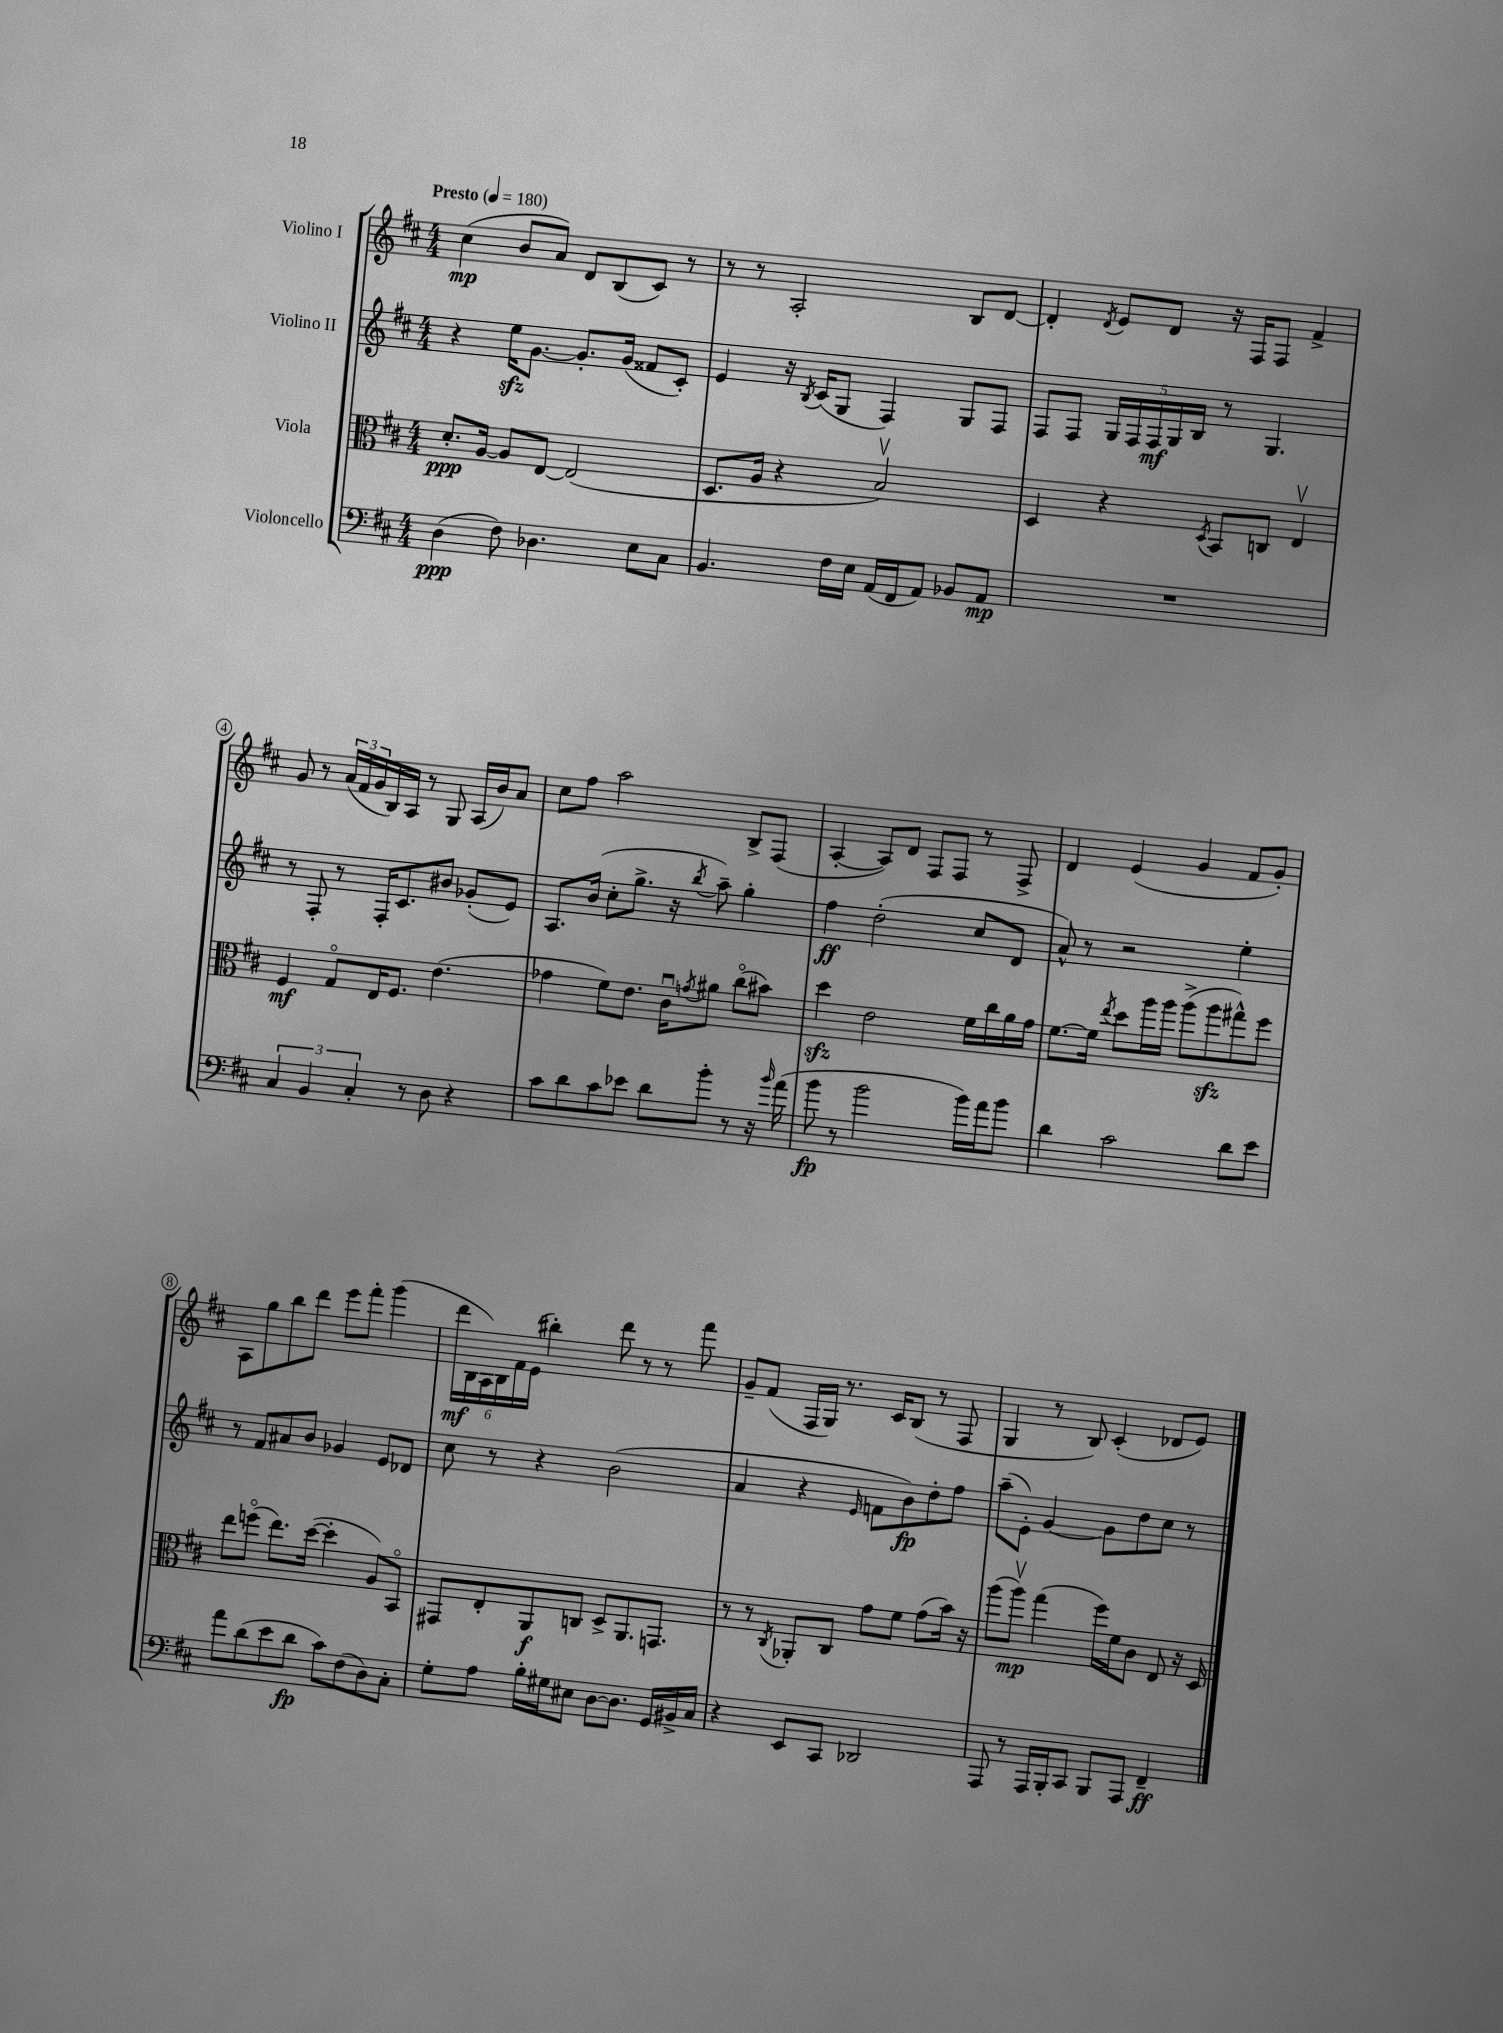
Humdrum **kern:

**kern	**kern	**kern	**kern
*staff4	*staff3	*staff2	*staff1
*clefF4	*clefC3	*clefG2	*clefG2
*k[f#c#]	*k[f#c#]	*k[f#c#]	*k[f#c#]
*M4/4	*M4/4	*M4/4	*M4/4
*MM180	*MM180	*MM180	*MM180
(4D\	8.d'/L	4r	(4cc#\
.	[16A/Jk	.	.
8F#\)	8A/]L	16ee\LK	8b/L
.	.	[8.g\J	.
4.D-\	[8E/J	.	8a/J)
.	(2E/]	8.g'/]L	8d/L
.	.	.	(8B/
.	.	(16g/Jk	.
8E\L	.	8f##/L	8c#/J)
8C#\J	.	8c#'/J)	8r
=	=	=	=
4.BB/	8.D/L	4e/	8r
.	.	.	8r
.	16A/Jk	.	.
.	4r	16r	2A'/
.	.	8qB/	.
.	.	(16c#/LK	.
16F#\LL	.	8G/J	.
16E\JJ	.	.	.
(16AA/LL	2Bv/)	4F#/)	.
16FF#/J	.	.	.
8AA/J)	.	.	.
8BB-/L	.	8G/L	8B/L
8AA/J	.	8F#/J	[8d/J
=	=	=	=
1r	4D/	8F#/L	4d'/]
.	.	8F#/J	.
.	.	.	8qd/
.	4r	20G/LL	8e/L
.	.	20F#/	.
.	.	20F#/	.
.	.	.	8d/J
.	.	20G/	.
.	.	20B/JJ	.
.	8qD/	.	.
.	8BB/L	8r	16r
.	.	.	16F#/LK
.	8C/J	4.G/	8F#/J
.	4Ev/	.	4f#^/
=	=	=	=
6C#/	4F#/	8r	8g/
.	.	8F#'/	8r
6BB/	.	.	.
.	8Go/L	8r	(24a/LL
.	.	.	24f#/
6C#'/	.	.	24g/
.	16E/K	16F#'/LK	16B/)
.	8.F#/J	8.c#/	16A/JJ
8r	.	.	8r
8D\	(4.e\	8b#/J	8G/
4r	.	(8g-'/L	(16A/LL
.	.	.	16b/J)
.	.	8e/J)	8a/J
=	=	=	=
8c#\L	4g-\	8.A/L	8cc#\L
8d\	.	.	8ff#\J
.	.	(16b/Jk	.
8c#\	8f#\L)	8cc#'\L	2aa\
8e-\J	8.e\J	8.gg^\J	.
8d\L	.	.	.
.	16c#u\LK	16r	.
.	8qg/	8qbb/	.
8b'\J	8a#\J	8aa~\)	.
8r	(8cc#o\L	4gg'\	8B^/L
16r	8b#\J)	.	(8F#/J
16qqb/	.	.	.
(16a\	.	.	.
=	=	=	=
8b\	4dd\	4ff#\	[4A'/
8r	.	.	.
2b\	2e\	(2dd'\	8A/]L)
.	.	.	8d/J
.	.	.	8F#/L
.	.	.	8F#/J
16b\LL)	16f#\LL	8cc#/L	8r
16a\J	16cc#\	.	.
8b\J	16a\	8d/J	8F#^/
.	16g\JJ	.	.
=	=	=	=
4d\	[8.f#\L	8a^^/)	4d/
.	.	8r	.
.	16f#\]Jk	.	.
.	8qee/	.	.
2c#\	8dd\L	2r	(4e/
.	16aa\L	.	.
.	16aa\JJ	.	.
.	(8aa^\L	.	4g/
.	8aa\	.	.
8d\L	8gg#^^\)	4ee'\	8f#/L
8e\J	8ff#\J	.	8g'/J)
=	=	=	=
8a\L	8ee\L	8r	8A\L
(8d\	(8ffo\J	8f#/L	8gg\
8e\	8.ee\L)	8a#/	8bb\
8d\J	.	8b/J	8ddd\J
.	([16dd\Jk	.	.
8c#\L)	4dd'\]	4g-/	8eee\L
(8F#\	.	.	8fff#'\J
8D\)	8A/L)	8e/L	(4ggg\
8C#'\J	8BBo/J	8d-/J	.
=	=	=	=
8G'\L	8GG#/L	8cc#\	24ddd\LL
.	.	.	24B\
.	.	.	24A\)
8A\J	8E'/	8r	24B\
.	.	.	24f#\
.	.	.	(24e\JJ
16B'\LL	8AA/	4r	4bb#'\)
16G#\J	.	.	.
8E#\J	8C/J	.	.
[8D\L	8D^/L	(2b\	8ddd\
8.D\]J	8.AA/	.	8r
.	.	.	8r
16GG/LL	8.GG/J	.	.
16BB#^/	.	.	8fff#\
16C#/JJ	.	.	.
=	=	=	=
4r	8r	4a/	8g~/L
.	8r	.	(8f#/J
.	8qC#/	.	.
8EE/L	8AA-'/L	4r	16F#/LL
.	.	.	16G/JJ)
8CC#/J	8C#/J	.	8.r
.	.	16qqe/	.
2DD-/	8g\L	8f\L	.
.	.	.	16c#/LK
.	8f#\J	8b\)	(8B/J
.	(8g\L	8dd'\	8r
.	16b\Jk)	8ff#\J	8F#/
.	16r	.	.
=	=	=	=
8AAA/	(8aa\L	(8aa~\L	4G/
8r	8aav\J)	8e'\J)	.
16AAA/LL	(4gg\	[4g/	8r
16BBB'/J	.	.	.
8CC#/J	.	.	8B/)
8BBB/L	16ff#\LL)	8g\]L	(4c#'/
.	16f#\J	.	.
8AAA/J	8c#\J	8dd\	.
4FF#~/	8E/	8cc#\J	8d-/L
.	16r	8r	8e/J)
.	16D/	.	.
==	==	==	==
*-	*-	*-	*-
